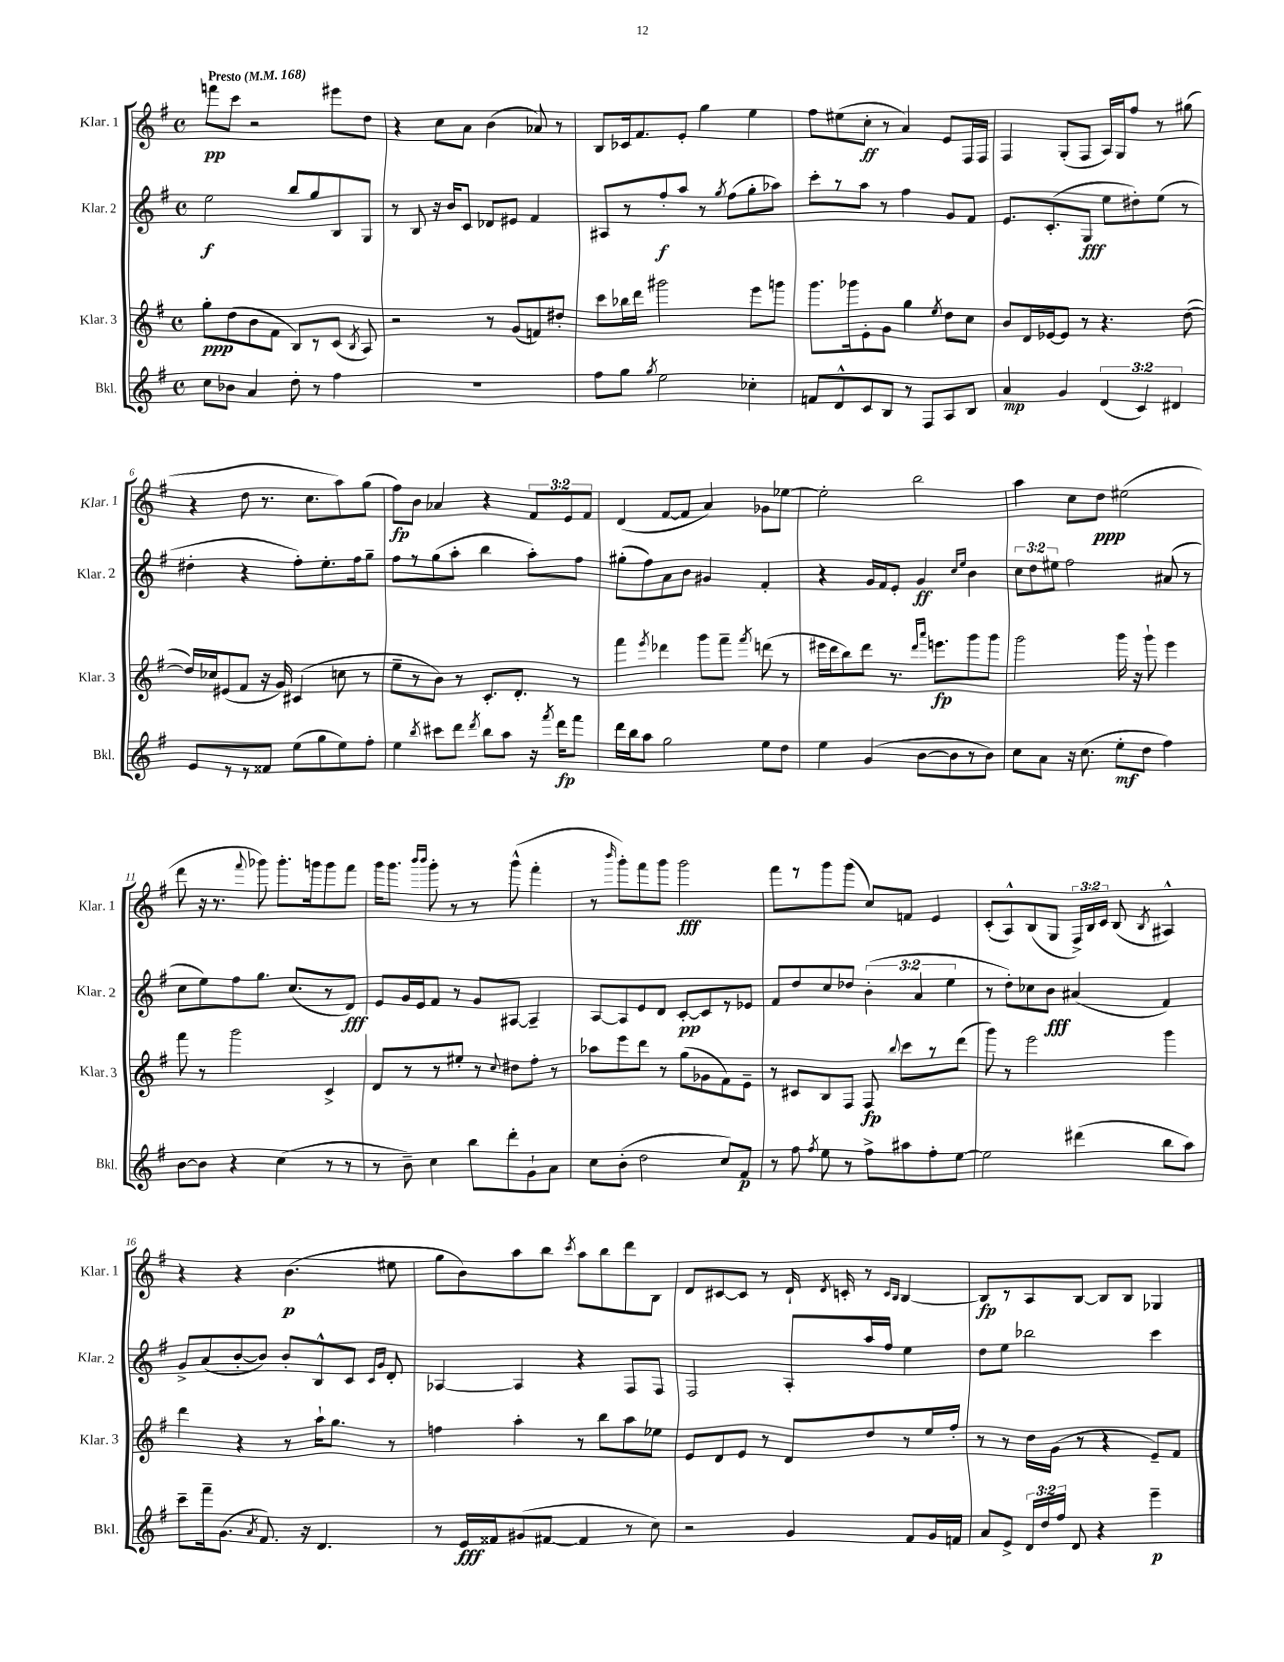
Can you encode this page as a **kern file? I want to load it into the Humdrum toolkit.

**kern	**kern	**kern	**kern
*staff4	*staff3	*staff2	*staff1
*clefG2	*clefG2	*clefG2	*clefG2
*k[f#]	*k[f#]	*k[f#]	*k[f#]
*M4/4	*M4/4	*M4/4	*M4/4
*met(c)	*met(c)	*met(c)	*met(c)
*MM168	*MM168	*MM168	*MM168
8cc	8gg'	2ee	8fff
8b-	(8dd	.	8ccc
4a	8b	.	2r
.	8f#	.	.
8dd'	8B)	8bb	.
8r	8r	8gg	.
4ff#	(8c	8B	8eee#
.	8qB	.	.
.	8A)	8G	8dd
=	=	=	=
1r	2r	8r	4r
.	.	8B	.
.	.	16r	8cc
.	.	16b	.
.	.	8c	8a
.	8r	8d-	(4b
.	(8g	8e#	.
.	8f)	4f#	8a-)
.	8dd#'	.	8r
=	=	=	=
8ff#	8ccc	8A#	8B
8gg	16bb-	8r	16c-
.	16ddd	.	8.f#
8qgg	.	.	.
2ee	2ggg#	8ff#'	.
.	.	8aa	8e'
.	.	8r	4gg
.	.	8qgg	.
.	.	(8ff#	.
4cc-'	8eee	8gg'	4ee
.	8ggg	8aa-)	.
=	=	=	=
8f	8.ggg	8ccc'	8ff#
8d^^	.	8r	(8ee#
.	16ggg-	.	.
8c	8e'	8aa	8cc'
8B	8g	8r	8r
8r	4gg	4ff#	4a)
8F#	.	.	.
.	8qee	.	.
8A	8dd	8g	8e
8B	8cc	8f#	16F#
.	.	.	16F#
=	=	=	=
4a	8b	8.e	4F#
.	16d	.	.
.	[16e-	(8.c'	.
4g	8e-]	.	(8G'
.	8r	8G	8F#
(6d	4.r	8ee	16A)
.	.	.	16G
.	.	8dd#')	8ff#
6c)	.	.	.
.	.	(8ee	8r
6d#	.	.	.
.	([8dd	8r	(8gg#
=	=	=	=
8e	16dd])	4dd#'	4r
.	16cc-	.	.
8r	(8e#	.	.
8r	8f#	4r	8dd
8f##	16r	.	8.r
.	16g)	.	.
(8ee	(4c#	8ff#')	.
.	.	.	8.cc
8gg	.	8.ee'	.
8ee)	8cc	.	8aa)
.	.	16ff#	.
8ff#'	8r	8gg~	(8gg
=	=	=	=
4ee	8ee~	8ff#	8ff#)
.	8r	8r	8b
8qbb	.	.	.
8ccc#	8b)	(8gg	4a-
8ddd	8r	8aa'	.
8qddd	.	.	.
8bb	8.c'	4bb	4r
8aa	.	.	.
.	8.d'	.	.
16r	.	8aa')	12f#
8qfff#	.	.	.
16ddd	.	.	.
.	.	.	12e
8fff#	8r	8ff#	.
.	.	.	12f#
=	=	=	=
16ddd	4fff#	(8gg#'	(4d
16bb	.	.	.
8aa	.	8ff#)	.
.	8qeee	.	.
2gg	4ddd-	8a	[8f#
.	.	8b	8f#]
.	8ggg	4g#	4a)
.	8fff#~	.	.
.	8qfff#	.	.
8ee	(8ddd	4f#'	8g-
8dd	8r	.	[8ee-
=	=	=	=
4ee	16eee#	4r	2ee-']
.	16ddd	.	.
.	8bb)	.	.
(4g	8ddd	16g	.
.	.	16f#	.
.	8.r	8e'	.
[8b	.	4g	2bb
.	16qqddd	.	.
.	16qqaaa	.	.
.	8.eee	.	.
8b]	.	.	.
.	.	16qqcc	.
.	.	16qqee	.
8r	8ggg	4b	.
8b)	8ggg	.	.
=	=	=	=
8cc	2ggg	12cc	4aa
.	.	12dd	.
8a	.	.	.
.	.	12ee#	.
16r	.	2ff#	8cc
(8.cc	.	.	.
.	.	.	8dd
8ee'	16ggg	.	(2ee#
.	16r	.	.
8dd	8ggg`	.	.
4ff#)	4eee	(8a#	.
.	.	8r	.
=	=	=	=
[8b	8fff#	8cc	8ddd
8b]	8r	8ee)	16r
.	.	.	8.r
4r	2ggg	8ff#	.
.	.	.	8qqfff#
.	.	8.gg	8ggg-)
(4cc	.	.	8.ggg-'
.	.	(8.cc	.
.	.	.	16ggg
8r	4c^	8r	8ggg
8r	.	8d)	8fff#
=	=	=	=
8r	8d	8e	16ggg
.	.	.	8.ggg
8b~)	8r	16g	.
.	.	16e	.
.	.	.	16qqbbb
.	.	.	16qqbbb
4cc	8r	8f#	8ggg'
.	8ee#'	8r	8r
8bb	8r	8g	8r
.	8qqcc	.	.
8ddd'	8dd#	[8A#	(8ggg^^
8g`	8ff#'	4A#~]	4fff#'
8a	8r	.	.
=	=	=	=
8cc	8aa-	[8A	8r
.	.	.	16qqbbb
(8b'	8eee	8A]	8ggg')
2dd	8ddd	8e	8fff#
.	8r	8d	8ggg
.	(8gg	[8c'	2ggg
.	8g-	8c]	.
8cc)	8f#)	8r	.
8f#	8e~	8e-	.
=	=	=	=
8r	8r	8f#	8fff#
8ff#	8c#	8dd	8r
8qff#	.	.	.
8ee	8B	8cc	8ggg
8r	8F#	8dd-	(8ggg
8ff#^	8F#	(6b'	8cc)
.	8qqbb	.	.
8aa#	8ccc	.	8f
.	.	6a	.
8ff#'	8r	.	4e
.	.	6ee	.
[8ee	(8ddd	.	.
=	=	=	=
2ee]	8ggg)	8r	(8c'
.	8r	8dd')	8A^^)
.	2eee	8cc-	(8B
.	.	8b	8G
(4ddd#	.	(4a#	24F#^)
.	.	.	24B
.	.	.	24c
.	.	.	(8B
.	.	.	8qB
8bb	4ggg	4f#)	4A#^^)
8aa)	.	.	.
=	=	=	=
8ccc~	4ddd	8g^	4r
16fff#~	.	(8a	.
(8.g	.	.	.
.	4r	[8b'	4r
8qa	.	.	.
8.f#)	.	8b])	.
.	8r	8b'	(4.b
16r	.	.	.
4.d	16aa`	8B^^	.
.	8.gg	.	.
.	.	8c	.
.	.	16qqc	.
.	.	16qqg	.
.	8r	8d'	8ee#
=	=	=	=
8r	4ff	[4A-	8gg
16e	.	.	8b)
16f##	.	.	.
(8g#	4aa'	4A-]	8aa
[8f#	.	.	8bb
.	.	.	8qccc
4f#]	8r	4r	8aa
.	8bb	.	8bb
8r	8aa	8F#	8ddd
8cc)	8ee-	8F#	8B
=	=	=	=
2r	8e	2F#	8d
.	8d	.	[8c#
.	8e	.	8c#]
.	8r	.	8r
4g	8d	8A'	16d`
.	.	.	8qd
.	.	.	16c'
.	8dd	16aa	8r
.	.	16ff#	.
.	.	.	16qqc
.	.	.	16qqB
8f#	8r	4ee	[4B
16g	16ee	.	.
16f	16ff#'	.	.
=	=	=	=
8a	8r	8dd	8B]
8e^	8r	8ee	8r
24d	16dd	2bb-	8A
24dd	.	.	.
.	(16g	.	.
24ff#	.	.	.
8d	8r	.	[8B
4r	4r	.	8B]
.	.	.	8B
4eee~	8e~)	4ccc	4G-
.	8f#	.	.
==	==	==	==
*-	*-	*-	*-
